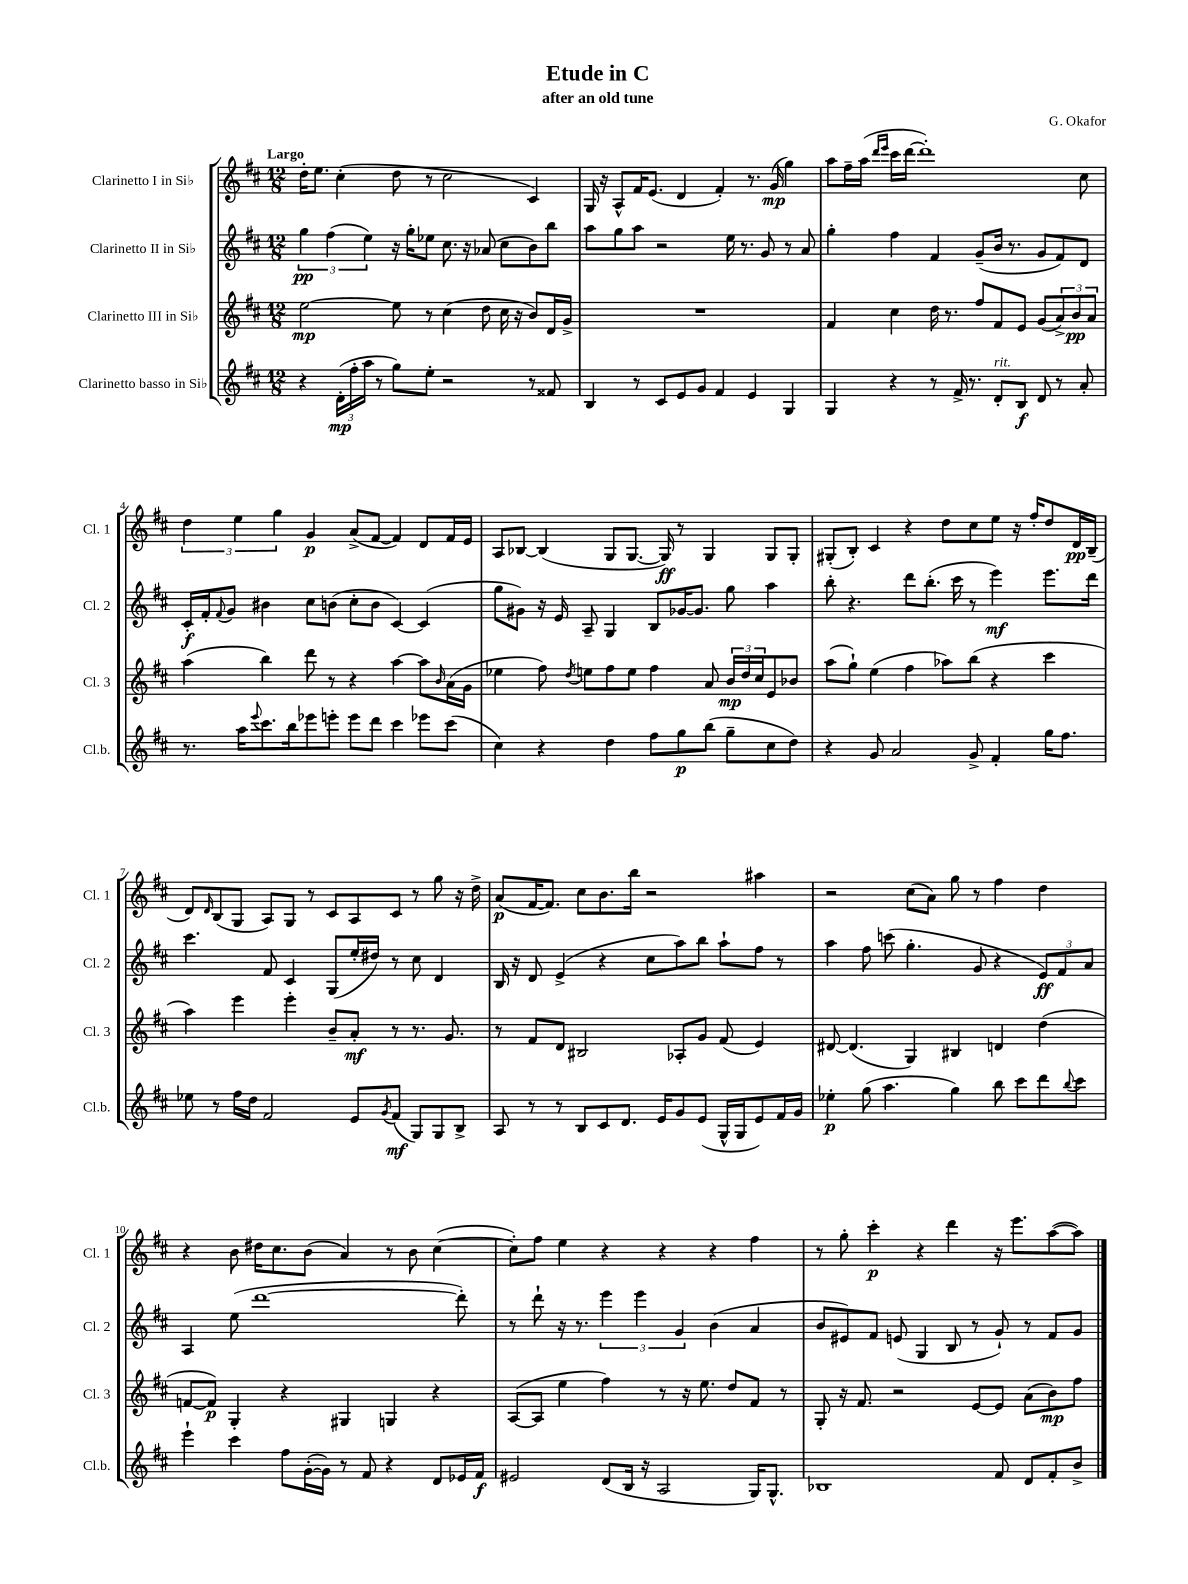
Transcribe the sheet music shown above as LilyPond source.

\header { title = "Etude in C" composer = "G. Okafor" subtitle = "after an old tune" }
<<
\new StaffGroup <<
\new Staff = "s0" \with { instrumentName = "Clarinetto I in Sib" shortInstrumentName = "Cl. 1" } {
    \clef treble \key d \major \numericTimeSignature \time 12/8 \tempo "Largo"
    d''16-. e''8. cis''4-.( d''8 r8 cis''2 cis'4) |
    g16 r16 a8-^ fis'16 e'8.( d'4 fis'4-.) r8. g'16\mp( g''4) |
    a''8 fis''16-- a''16( \grace { d'''16 e'''16 } cis'''16 d'''16~ d'''1-.) cis''8 |
    \tuplet 3/2 { d''4 e''4 g''4 } g'4\p a'8->( fis'8~ fis'4) d'8 fis'16 e'16 |
    a8 bes8~ bes4( g8 g8.~ g16\ff) r8 g4 g8 g8-. |
    gis8-.( b8-.) cis'4 r4 d''8 cis''8 e''8 r16 fis''16-. d''8 d'16\pp b16--( |
    d'8) \grace { d'16 } b8( g8 a8) g8 r8 cis'8 a8 cis'8 r8 g''8 r16 d''16-> |
    a'8\p( fis'16~ fis'8.) cis''8 b'8. b''16 r2 ais''4 |
    r2 cis''8( a'8) g''8 r8 fis''4 d''4 |
    r4 b'8 dis''16 cis''8. b'8( a'4) r8 b'8 cis''4~( |
    cis''8-.) fis''8 e''4 r4 r4 r4 fis''4 |
    r8 g''8-. cis'''4-.\p r4 d'''4 r16 e'''8. a''8~( a''8) \bar "|." |
}
\new Staff = "s1" \with { instrumentName = "Clarinetto II in Sib" shortInstrumentName = "Cl. 2" } {
    \clef treble \key d \major \numericTimeSignature \time 12/8
    \tuplet 3/2 { g''4\pp fis''4( e''4) } r16 g''16-. ees''8 cis''8. r16 aes'8( cis''8 b'8) b''8 |
    a''8 g''8 a''8 r2 e''16 r8. g'8 r8 a'8 |
    g''4-. fis''4 fis'4 g'8--( b'16 r8. g'8 fis'8) d'8 |
    cis'16-.\f fis'16-. \appoggiatura { fis'8 } g'8 bis'4 cis''8 b'8( cis''8-. b'8 cis'4~) cis'4( |
    g''8 gis'8) r16 e'16 a8-- g4 b8 ges'16~ ges'8. g''8 a''4 |
    b''8-. r4. d'''8 b''8.-.( cis'''16 r8 e'''4\mf) e'''8. d'''16 |
    cis'''4. fis'8 cis'4 g8( e''16-. dis''16) r8 cis''8 d'4 |
    b16 r16 d'8 e'4->( r4 cis''8 a''8) b''8 a''8-! fis''8 r8 |
    a''4 fis''8 c'''8( g''4.-. g'8 r4 \tuplet 3/2 { e'8\ff) fis'8 a'8 } |
    a4 e''8( d'''1~ d'''8-.) |
    r8 d'''8-! r16 r8. \tuplet 3/2 { e'''4 e'''4 g'4 } b'4( a'4 |
    b'8 eis'8) fis'8 e'8( g4 b8 r8 g'8-!) r8 fis'8 g'8 \bar "|." |
}
\new Staff = "s2" \with { instrumentName = "Clarinetto III in Sib" shortInstrumentName = "Cl. 3" } {
    \clef treble \key d \major \numericTimeSignature \time 12/8
    e''2~\mp e''8 r8 cis''4( d''8 cis''16 r16 b'8) d'16 g'16-> |
    R1. |
    fis'4 cis''4 d''16 r8. fis''8 fis'8 e'8 g'8( \tuplet 3/2 { a'8->) b'8\pp a'8 } |
    a''4( b''4) d'''8 r8 r4 a''4~ a''8 \grace { b'16 } a'16( g'16 |
    ees''4 fis''8) \acciaccatura { d''8 } e''8 fis''8 e''8 fis''4 a'8 \tuplet 3/2 { b'16\mp d''16 cis''16 } e'8 bes'8 |
    a''8( g''8-!) e''4( fis''4 aes''8) b''8( r4 cis'''4 |
    a''4) e'''4 e'''4-. b'8-- a'8-.\mf r8 r8. g'8. |
    r8 fis'8 d'8 bis2 aes8-. g'8 fis'8( e'4) |
    dis'8~ dis'4.( g4) bis4 d'4 d''4( |
    f'8~ f'8\p) g4-. r4 gis4 g4 r4 |
    a8~( a8 e''4 fis''4) r8 r16 e''8. d''8 fis'8 r8 |
    g8-. r16 fis'8. r2 e'8~ e'8 a'8( b'8\mp) fis''8 \bar "|." |
}
\new Staff = "s3" \with { instrumentName = "Clarinetto basso in Sib" shortInstrumentName = "Cl.b." } {
    \clef treble \key d \major \numericTimeSignature \time 12/8
    r4 \tuplet 3/2 { d'16-.\mp( fis''16-. a''16 } r8 g''8) e''8-. r2 r8 fisis'8 |
    b4 r8 cis'8 e'8 g'8 fis'4 e'4 g4 |
    g4 r4 r8 fis'16-> r8. d'8-.^\markup { \italic "rit." } b8\f d'8 r8 a'8-. |
    r8. a''16 \appoggiatura { e'''8 } cis'''8. b''16 ees'''8 e'''8-. e'''8 d'''8 cis'''4 ees'''8 cis'''8( |
    cis''4) r4 d''4 fis''8 g''8\p b''8( g''8-- cis''8 d''8) |
    r4 g'8 a'2 g'8-> fis'4-. g''16 fis''8. |
    ees''8 r8 fis''16 d''16 fis'2 e'8 \acciaccatura { g'8 } fis'8\mf( g8) g8 b8-> |
    a8 r8 r8 b8 cis'8 d'8. e'16 g'8 e'8( g16-^ g16 e'8) fis'16 g'16 |
    ees''4-.\p g''8( a''4. g''4) b''8 cis'''8 d'''8 \appoggiatura { b''8 } cis'''8 |
    e'''4-! cis'''4 fis''8 g'16~-.( g'16) r8 fis'8 r4 d'8 ees'16 fis'16\f |
    eis'2 d'8( b16 r16 a2 g16) g8.-^ |
    bes1 fis'8 d'8 fis'8-. b'8-> \bar "|." |
}
>>
>>
